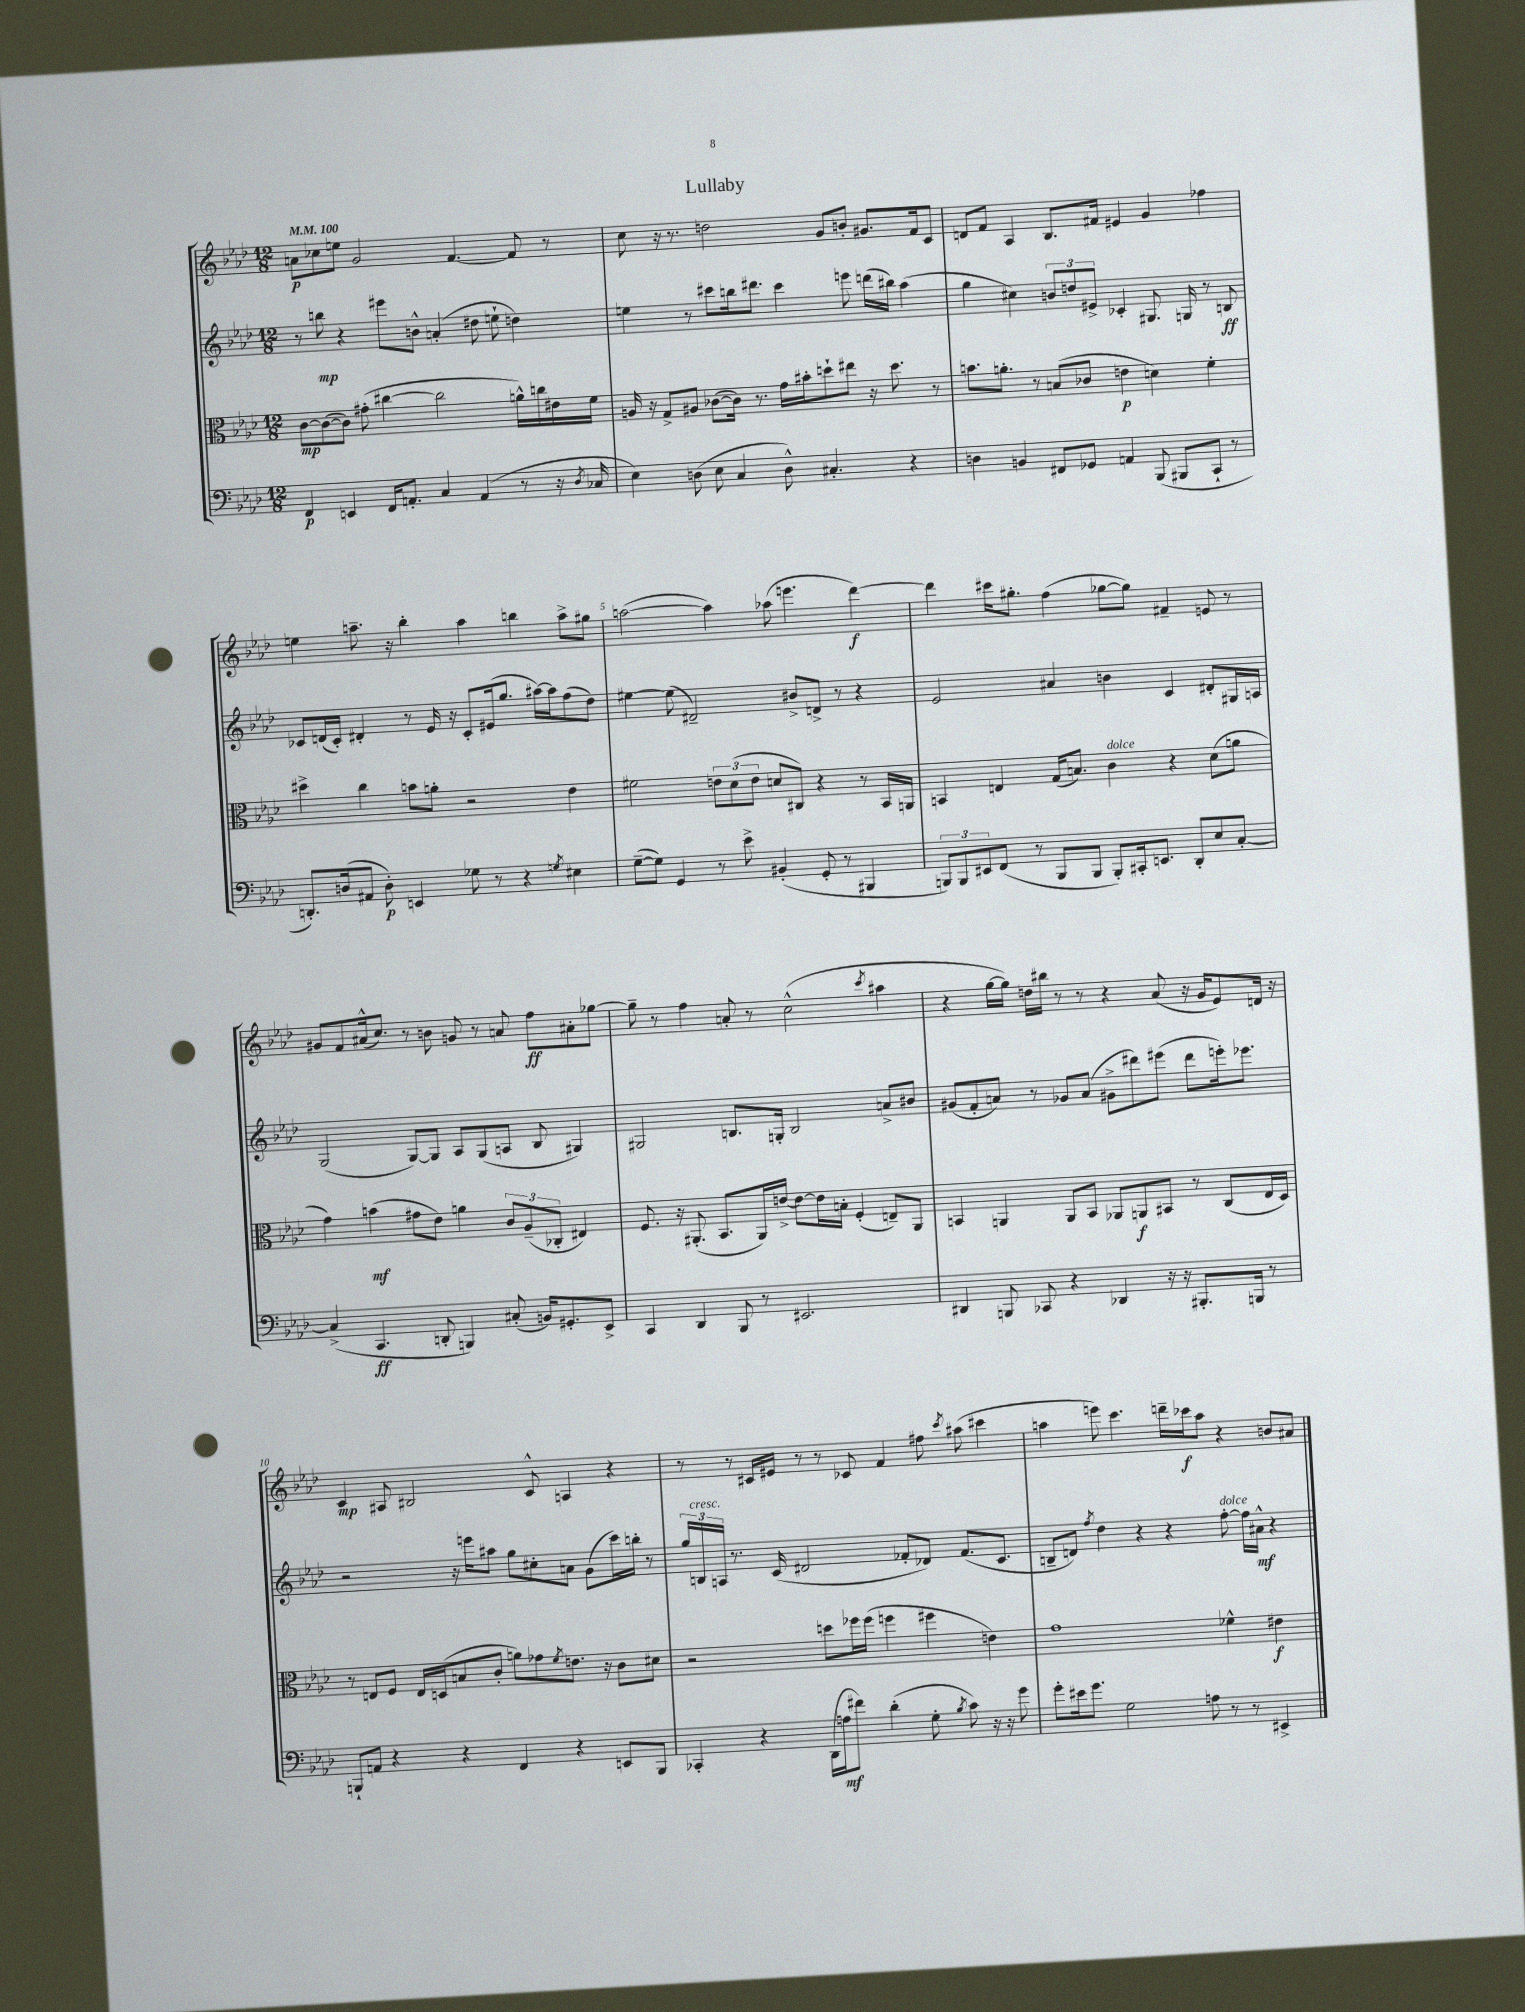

**kern	**kern	**kern	**kern
*staff4	*staff3	*staff2	*staff1
*clefF4	*clefC3	*clefG2	*clefG2
*k[b-e-a-d-]	*k[b-e-a-d-]	*k[b-e-a-d-]	*k[b-e-a-d-]
*M12/8	*M12/8	*M12/8	*M12/8
*MM100	*MM100	*MM100	*MM100
4FF	[8c	8r	8a
.	(8c_	8bb	8cc-
4EE	8c])	4r	8ee
.	(8g#'	.	2g
16FF	[4cc#	8eee#	.
8.AA'	.	.	.
.	.	8b^^	.
4C	2cc#]	(4a'	.
.	.	.	[4.f
(4AA	.	8dd#	.
.	.	8ee`	.
8r	16a^^)	4dd)	8f]
.	16cc	.	.
16r	16e#	.	8r
8qD-	.	.	.
16C-	16f	.	.
=	=	=	=
4E-)	16A	4ee	8cc
.	16r	.	.
.	8G^	.	16r
.	.	.	8.r
(8D	8A#	8r	.
8E-	([8c-	8ccc#	2dd
4C	16c-])	16bb	.
.	8.r	8.ddd#	.
8D^^)	16g	4ccc#	.
.	16b#'	.	.
4.C#'	8dd`	.	8g
.	8ee#	8eee	8b'
.	16r	(16ddd	8.g#
.	8.dd	16bb#)	.
4r	.	(4aa-	.
.	.	.	16f
.	8r	.	8c
=	=	=	=
4D	8.b	4gg	8d
.	.	.	8f
.	8.a'	.	.
4BB	.	4cc#)	4A-
.	8r	.	.
8FF#	(8B	12b	8.B-
.	.	12dd	.
8GG-	8c-	.	.
.	.	12e#^	.
.	.	.	16f#
4AA	4e	4c-'	4e#
(8BBB-	4d)	8.G#	4g
8BBB#	.	.	.
.	.	16G	.
8CC`	4f'	8r	4ff-
8r	.	8B	.
=	=	=	=
8.DD')	4dd#^	8c-	4ee
.	.	(16d	.
(16D	.	16c-')	.
8AA#	4cc	4d#'	8.aa~
8D')	.	.	.
.	.	.	16r
4EE	8b	8r	4bb-'
.	8a'	16e-	.
.	.	16r	.
8G-	2r	8c-'	4aa
8r	.	(16e#	.
.	.	8.gg	.
4r	.	.	4bb
.	.	[16aa#)	.
.	.	16aa#]	.
8qG	.	.	.
4E#	4e-	(8ff	8aa^
.	.	8dd-)	8gg#
=	=	=	=
([8G~	2f#	[4ee#	([2aa
8G])	.	.	.
4GG	.	(8ee#]	.
.	.	2d#~)	.
8r	12e	.	4aa])
.	(12d-	.	.
8e-^	.	.	.
.	12e	.	.
(4BB#'	8d	.	(8aa-
.	8C#)	8b#^	4.eee
8GG'	4r	8d^	.
8r	.	8r	.
4BBB#	8r	4r	[4ddd-)
.	16BB-	.	.
.	16AA	.	.
=	=	=	=
12BBB)	4BB	2e-	4ddd-]
12BBB	.	.	.
12EE#	.	.	.
(8FF	4E	.	16ccc#
.	.	.	8.gg#'
8r	.	.	.
8BBB	(16G	4a#	(4ff
.	8.B)	.	.
8BBB	.	.	.
8BBB')	4c	4b	[8gg-
16CC#'	.	.	8gg-])
8.EE	.	.	.
.	4r	4c	4f#~
8DD-'	.	.	.
8E-	(8d-	8d#'	8e
[8C'	8a	16G#	8r
.	.	16A	.
=	=	=	=
(4C^]	4g)	(2G	8g#
.	.	.	8f
4.CC	(4b	.	(16a#^^
.	.	.	8.cc)
.	8g#	[8G)	8r
8DD'	8e-)	8G]	8b
4BBB)	4a	8A-	8g
.	.	(8G	8r
(8C#'	12c	8A	8a
.	(12A-~	.	.
16BB)	.	8B-	8ff
.	12C-'	.	.
8.GG#'	.	.	.
.	4E#)	4G#)	8a#'
8EE-^	.	.	[8gg-
=	=	=	=
4CC	8.F	2G#	8gg-~]
.	.	.	8r
.	16r	.	.
4DD-	(8.AA#'	.	4ff
.	8.BB-	.	.
8BBB-	.	8.B	8a'
8r	16AA#)	.	8r
.	[16e^	16G'	.
2.EE#	8e_	2B	(2cc^^
.	16e]	.	.
.	16B'	.	.
.	(4F'	.	.
.	.	.	8qccc
.	8E~)	8a^	4aa#
.	8AA#	8b#	.
=	=	=	=
4DD#	4BB	(8g#	4r
.	.	8f'	.
8BBB	4AA	8a)	[16gg
.	.	.	16gg])
8CC-	.	8r	16dd
.	.	.	16bb#
4r	8AA	8g-	8r
.	8BB	(8a	8r
4DD-	8AA-	8g#^	4r
.	8AA	8ddd#)	.
16r	8BB#	(8eee#	(8a-
16r	.	.	.
8.BBB#'	8r	8ddd#	16r
.	.	.	16g
.	(8C	16eee')	8e-)
16BBB	.	8.eee-	.
8r	16E-	.	16d
.	16D-)	.	16r
=	=	=	=
8BBB`	8r	2r	4c
8AA	8E	.	.
4r	8F	.	8A#
.	16E	.	2B#
.	(16D	.	.
4r	8B	16r	.
.	.	16eee	.
.	8c'	8aa#	.
4FF	8a)	8gg	.
.	8g-	8cc#'	8c^^
.	8qf	.	.
4r	8.e	8a	4A
.	.	(8g	.
.	16r	.	.
8EE	8c	16ccc)	4r
.	.	16bb'	.
8BBB	8d#	8r	.
=	=	=	=
4CC-'	2r	24gg	8r
.	.	24B	.
.	.	24A	.
.	.	8.r	8r
4r	.	.	16c#
.	.	(16c	16e#
.	.	2d#	8r
(16DD-	8dd	.	8r
16A	.	.	.
8f#)	16ff-	.	8c-
.	(16ff-	.	.
(4d-'	4ff	.	4f
.	.	8f-'	.
8G'	4ff#	8d-)	8ff#
8qB-	.	.	8qccc
8c)	.	(8.f-	(8aa#
16r	4e)	.	4ccc#
16r	.	8.c	.
8g	.	.	.
=	=	=	=
8g'	1g	8B~	4aa
16e#	.	8d)	.
8.g	.	.	.
.	.	8qff	.
.	.	4dd-	8eee)
2G	.	.	4.ccc
.	.	4r	.
.	.	4r	16ddd~
.	.	.	16ccc-
8A	.	.	8aa
8r	4f-^^	[8ff'	4r
8r	.	16ff]	.
.	.	16a#^^	.
4EE#^	4e#	4r	8b
.	.	.	8a#
==	==	==	==
*-	*-	*-	*-
